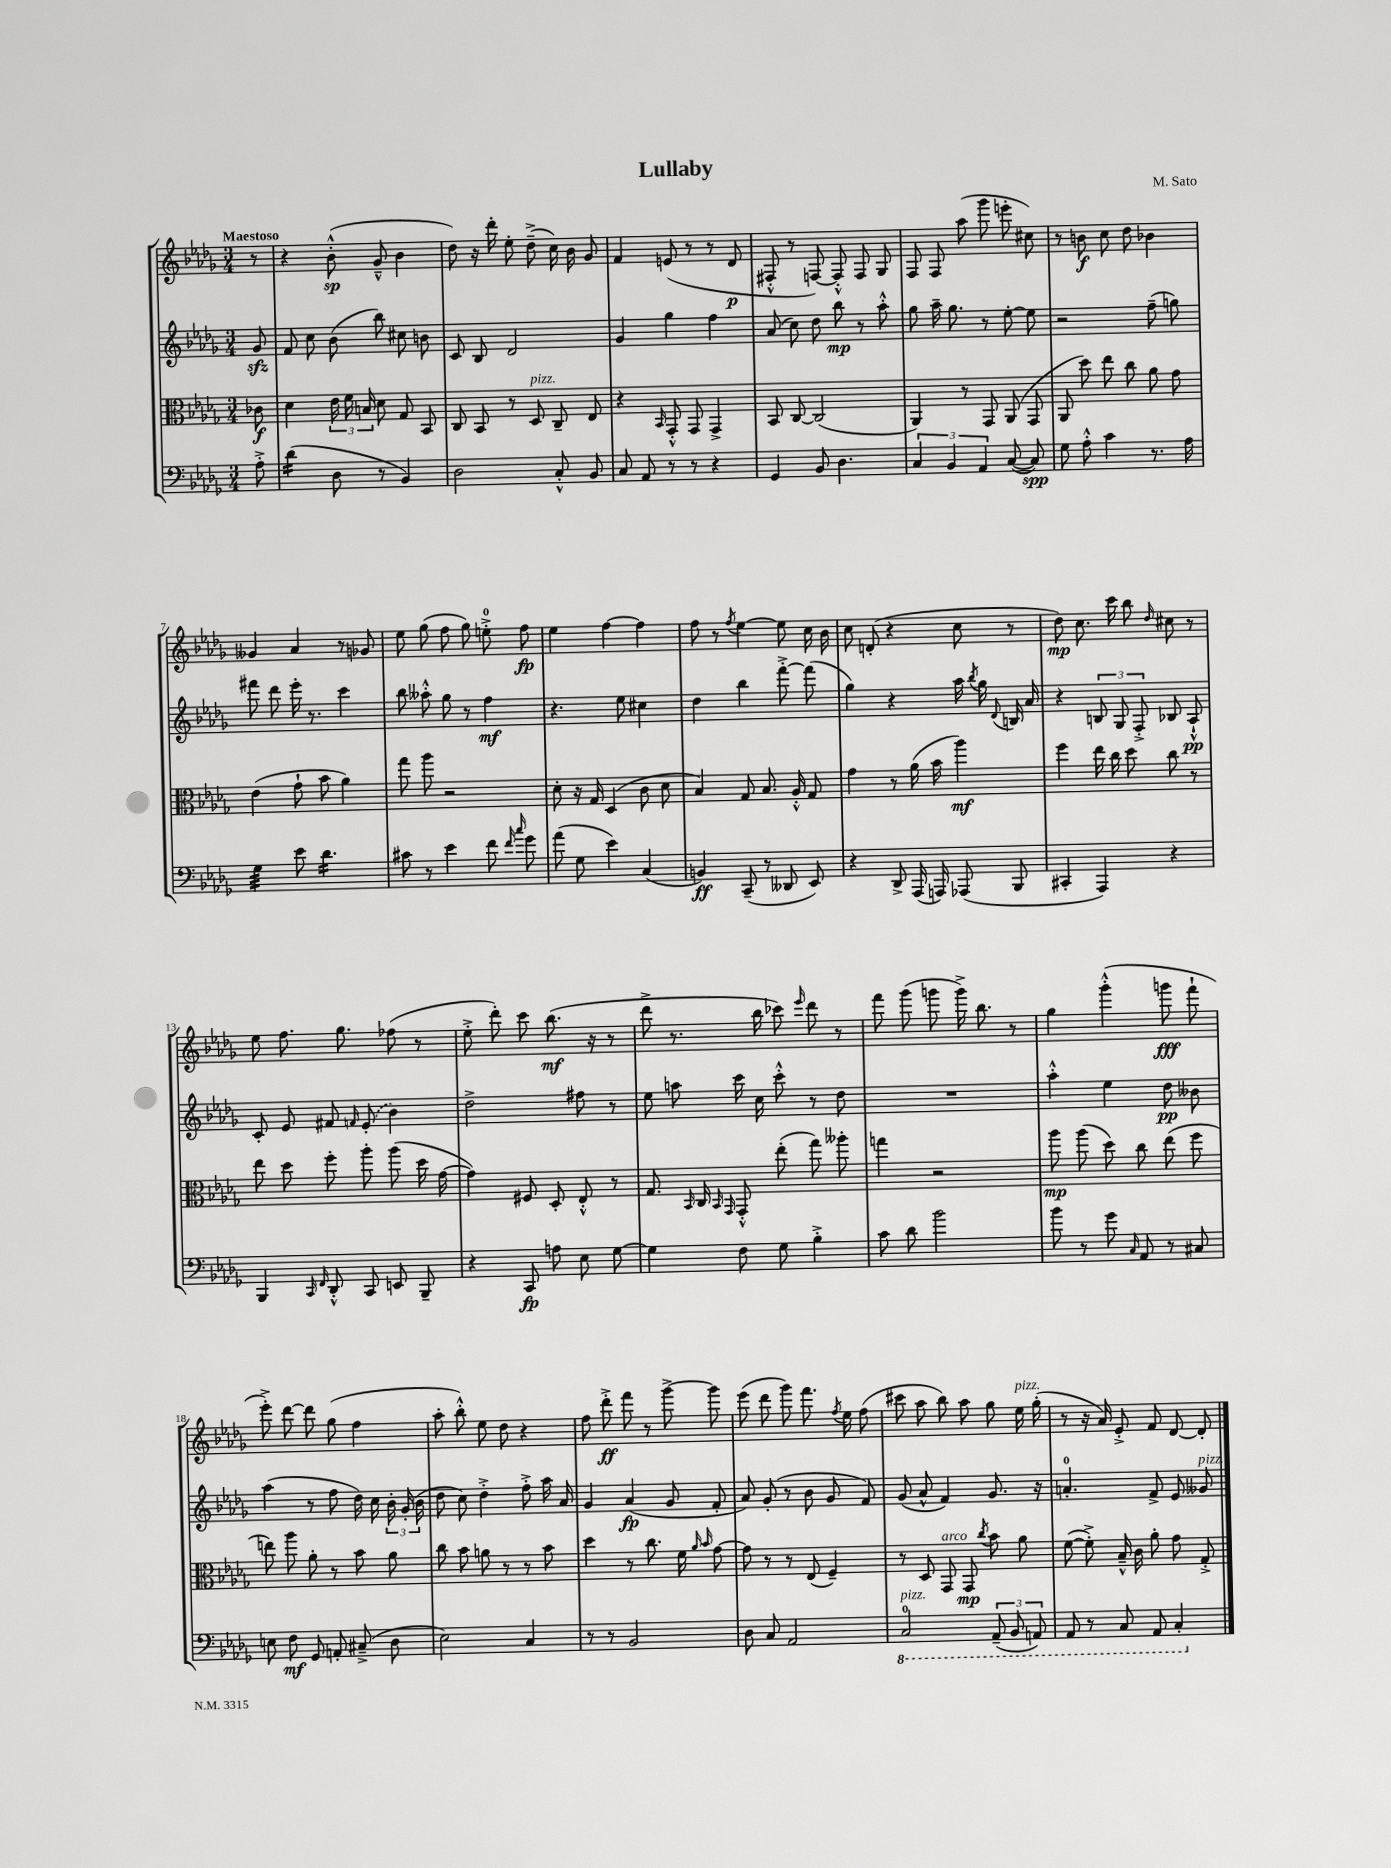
\header { title = "Lullaby" composer = "M. Sato" }
<<
\new StaffGroup <<
\new Staff = "s0" {
    \clef treble \key des \major \numericTimeSignature \time 3/4 \partial 8 \tempo "Maestoso"
    \autoBeamOff r8 |
    r4 bes'8-.-^\sp( ges'8---^ bes'4 |
    des''8) r16 des'''16-. ees''8-. des''8--->( c''16) bes'16 ges'8 |
    f'4 e'8( r8 r8 des'8\p |
    fis8-.-^ r8 f8~) f8-.-^ f8 ges8 |
    f8 f8 aes''8( ges'''8 e'''8-. cis''8) |
    r8 b'8\f c''8 des''8 bes'4 |
    geses'4 aes'4 r8 ges'8 |
    ees''8 ges''8( f''8 ges''8) e''8-0-.-> f''8\fp |
    ees''4 f''4~ f''4 |
    f''8 r8 \acciaccatura { f''8 } ees''4~ ees''8 c''16 bes'16 |
    c''8 d'8-.( r4 c''8 r8 |
    des''8\mp) c''8. c'''16 bes''8 \grace { des''16 } cis''8 r8 |
    ees''8 f''8. ges''8. fes''8( r8 |
    ees''8-.-> des'''8-.) c'''8 bes''8.\mf( r16 r8 |
    des'''8-> r8. bes''16 ces'''8) \grace { ees'''16 } des'''8 r8 |
    f'''8 ges'''8( g'''8 g'''16->) bes''8. r8 |
    ges''4 ges'''4-.-^( g'''8\fff f'''8-! |
    ees'''8-.->) des'''8~ des'''8 ges''8( f''4 |
    aes''8-. bes''8-.-^) ees''8 des''8 r4 |
    f''8 des'''8-.->\ff f'''8 r8 ges'''8~-> ges'''8 |
    ees'''8( des'''8 ges'''8) f'''8. \acciaccatura { f''8 } ees''16 f''8( |
    cis'''8 aes''8 bes''8) aes''8 ges''8 ees''16^\markup { \italic "pizz." } ges''16-.( |
    r8 r16 aes'16) ees'8-.-> f'8 des'8~ des'8-. \bar "|." |
}
\new Staff = "s1" {
    \clef treble \key des \major \numericTimeSignature \time 3/4 \partial 8
    \autoBeamOff ges'8\sfz |
    f'8 c''8 bes'8( bes''8) cis''8 b'8 |
    c'8 bes8 des'2 |
    ges'4 ges''4 f''4 |
    aes'8( c''8) des''8 bes''8\mp r8 aes''8-.-^ |
    ges''8 aes''16-- ges''8. r8 ees''8~-. ees''8 |
    r2 f''8--( g''8) |
    fis'''8 des'''8 ees'''16-. r8. c'''4 |
    bes''8 aeses''8-.-^ ges''8 r8 f''4\mf |
    r4. ees''8 cis''4 |
    des''4 bes''4 f'''8~-.-> f'''8( |
    ges''4) r4 aes''16 \acciaccatura { bes''8 } ges''16 \appoggiatura { des'8 } b16 aes'16 |
    r4 \tuplet 3/2 { b8 ges8 f8-.-> } bes8 aes8-!-^\pp |
    c'8-. ees'8 fis'8 \grace { f'16 } \once \slurDashed ees'8-.( bes'4) |
    des''2-> fis''8 r8 |
    ees''8 a''8 c'''16 c''16 c'''8-.-^ r8 des''8 |
    R2. |
    aes''4-.-^ ees''4 des''8\pp beses'8 |
    aes''4( r8 f''8 des''16) c''16 \tuplet 3/2 { bes'16-. ges'16-.( bes'16 } |
    des''8 c''8) des''4-.-> f''8-.-> aes''16 aes'16 |
    ges'4 aes'4\fp( ges'8 f'8-. |
    aes'8) ges'8-.( r8 bes'8 ges'8 f'8) |
    ges'8( aes'8-^ f'4) ges'8. r16 |
    a'4.-0-. f'8-> ees'8 geses'8^\markup { \italic "pizz." } \bar "|." |
}
\new Staff = "s2" {
    \clef alto \key des \major \numericTimeSignature \time 3/4 \partial 8
    \autoBeamOff ces'8\f |
    des'4 \tuplet 3/2 { ees'16 f'16 b16 } des'8 ges8 bes,8 |
    c8 bes,8 r8 des8^\markup { \italic "pizz." } c8-- ees8 |
    r4 \grace { bes,16 } ges,8-.-^ ges,8 ges,4-> |
    bes,8 c8~ c2( |
    aes,4) r8 ges,8 aes,8( ges,8 |
    aes,8 des''8) ees''8 c''8 aes'8 ges'8 |
    ees'4( ges'8-! bes'8 aes'4) |
    ges''8 aes''8 r2 |
    des'8-. r16 ges16 des4( c'8 des'8 |
    bes4) ges8 bes8. aes16-.-^ ges8 |
    ges'4 r8 aes'16( bes'16 aes''4\mf) |
    f''4 ees''16 c''16 des''8 c''8 r8 |
    ees''8 des''8 f''8-. aes''8-. aes''8( des''16 ges'16~ |
    ges'4) fis8 des8-. ees8-.-^ r8 |
    ges8. \grace { bes,16 } c16 \grace { bes,16 ges,16 } ges,8-.-^ ees''8-.( ges''8) aeses''8-. |
    g''4 r2 |
    aes''8\mp aes''8( des''8) c''8 ees''8( f''8 |
    e''8) aes''8 aes'8-. r8 bes'8 aes'8 |
    c''8 bes'8 a'8 r8 r8 bes'8 |
    des''4 r8 c''8. f'16 \grace { aes'16 bes'16 } ges'8~ |
    ges'8 r8 r8 ees8( f4--) |
    r8 des8 ges,8^\markup { \italic "arco" } ges,8\mp \acciaccatura { c''8 } bes'8 aes'8 |
    f'8~( f'8-.->) bes16---^ c'16 aes'8-. ges'8 ges8-.-> \bar "|." |
}
\new Staff = "s3" {
    \clef bass \key des \major \numericTimeSignature \time 3/4 \partial 8
    \autoBeamOff aes8-.-> |
    des'4:16( des8 r8 bes,4) |
    des2 c8-.-^ bes,8 |
    c8 aes,8 r8 r8 r4 |
    ges,4 bes,8 des4. |
    \tuplet 3/2 { c4 bes,4 aes,4 } c8~( c8\spp) |
    ges8 aes8-.-^ c'4 r8. aes16 |
    ges4:32 ees'8 des'4.:16 |
    cis'8 r8 ees'4 f'8 \grace { f'16 c''16 } ges'8 |
    aes'8( ges8 ees'4) c4( |
    b,4\ff) c,8--( r8 deses,8 ees,8) |
    r4 des,8-> aes,,16( a,,16) aes,,8( bes,,8 |
    cis,4-. aes,,4) r4 |
    bes,,4 \grace { c,16 f,16 } des,8-.-^ c,8 e,8 bes,,8-- |
    r4 c,8\fp a8 ees8 ges8~ |
    ges4 f8 ges8 bes4-.-> |
    c'8 des'8 bes'2 |
    bes'8 r8 ges'8 \grace { c16 } aes,8 r8 cis8 |
    e8 f8\mf ges,8 a,8-. cis8--->( des8 |
    ees2) c4 |
    r8 r8 bes,2 |
    des8 c8 aes,2 |
    \ottava #-1 c,2-0^\markup { \italic "pizz." } \tuplet 3/2 { aes,,8--( bes,,8 a,,8) } |
    aes,,8 r8 c,8 aes,,8 c,4-. \ottava #0 \bar "|." |
}
>>
>>
